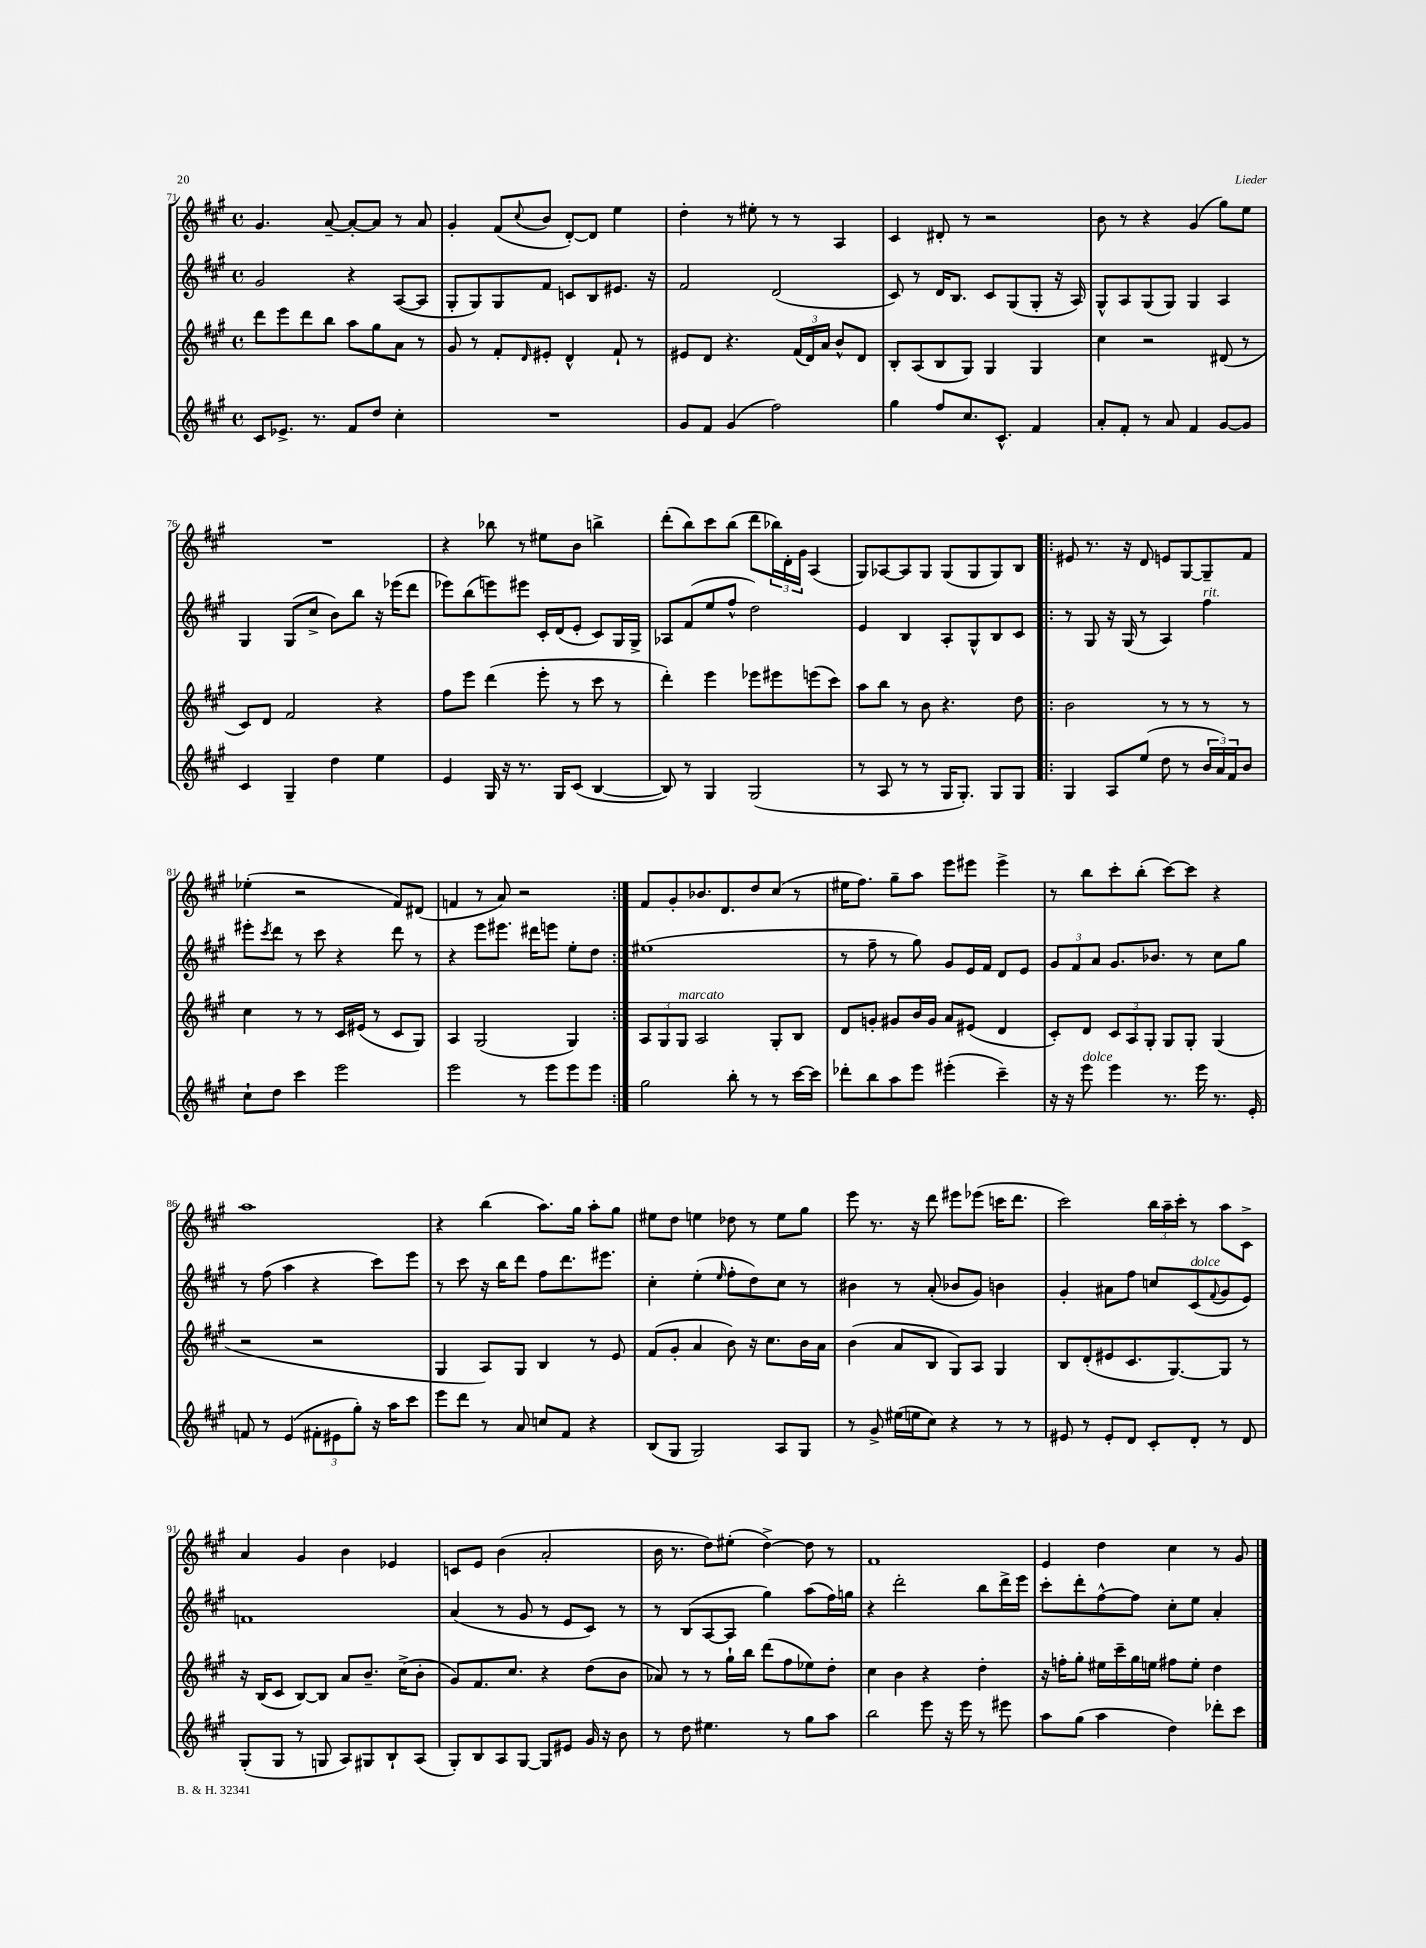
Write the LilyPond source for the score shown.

<<
\new StaffGroup <<
\new Staff = "s0" {
    \clef treble \key a \major \defaultTimeSignature \time 4/4
    gis'4. a'8~-- a'8~-. a'8 r8 a'8 |
    gis'4-. fis'8( \appoggiatura { cis''8 } b'8 d'8~-.) d'8 e''4 |
    d''4-. r8 eis''8-. r8 r8 a4 |
    cis'4 dis'8-. r8 r2 |
    b'8 r8 r4 gis'4( gis''8) e''8 |
    R1 |
    r4 bes''8 r8 eis''8 b'8 b''4-> |
    d'''8-.( b''8) cis'''8 b''8( d'''8 \tuplet 3/2 { bes''16) d'16-. gis'16 } a4( |
    gis8) aes8~ aes8 gis8 gis8( gis8 gis8) b8 |
    \repeat volta 2 { eis'8 r8. r16 d'8 e'8 gis8~ gis8-- fis'8 |
    ees''4-.( r2 fis'8) dis'8( |
    f'4 r8 a'8) r2 | }
    fis'8 gis'8-. bes'8. d'8. d''8 cis''8( r8 |
    eis''16 fis''8.) gis''8-- a''8 e'''8 eis'''8 eis'''4-> |
    r8 b''8 cis'''8-. b''8-.( cis'''8~) cis'''8 r4 |
    a''1 |
    r4 b''4( a''8.) gis''16 a''8-. gis''8 |
    eis''8 d''8 e''4 des''8 r8 e''8 gis''8 |
    e'''8 r8. r16 d'''8 eis'''8 ees'''8( c'''16 d'''8. |
    cis'''2) \tuplet 3/2 { b''16 a''16-- cis'''16-. } r8 a''8 cis'8-> |
    a'4 gis'4 b'4 ees'4 |
    c'8 e'8 b'4( a'2-. |
    b'16 r8. d''8) eis''8-.( d''4~->) d''8 r8 |
    fis'1 |
    e'4 d''4 cis''4 r8 gis'8 \bar "|." |
}
\new Staff = "s1" {
    \clef treble \key a \major \defaultTimeSignature \time 4/4
    gis'2 r4 a8~( a8 |
    gis8-. gis8) gis8 fis'8 c'8 b8 eis'8. r16 |
    fis'2 d'2( |
    cis'8) r8 d'16 b8. cis'8 gis8( gis8-. r16 a16) |
    gis8-^ a8 gis8( gis8) gis4 a4 |
    gis4 gis8( cis''8-> b'8) b''8 r16 ees'''16( d'''8 |
    ees'''8) b''8( e'''8) eis'''8 cis'16-. d'16( e'8-. cis'8) gis16 gis16-> |
    aes8 fis'8( e''8 fis''8-^ d''2) |
    e'4 b4 a8-. gis8-^ b8 cis'8 |
    \repeat volta 2 { r8 gis8 r16 gis16( r8 a4) fis''4^\markup { \italic "rit." } |
    eis'''8-. \acciaccatura { cis'''8 } d'''8 r8 cis'''8 r4 d'''8 r8 |
    r4 e'''8 eis'''8. dis'''16 e'''8 e''8-. d''8 | }
    eis''1( |
    r8 fis''8-- r8 gis''8) gis'8 e'16 fis'16 d'8 e'8 |
    \tuplet 3/2 { gis'8 fis'8 a'8 } gis'8. bes'8. r8 cis''8 gis''8 |
    r8 fis''8( a''4 r4 cis'''8) e'''8 |
    r8 cis'''8 r16 b''16 d'''8 fis''8 d'''8. eis'''8. |
    cis''4-. e''4-.( \grace { e''16 } fis''8-. d''8) cis''8 r8 |
    bis'4 r8 a'8-.( bes'8 gis'8) b'4 |
    gis'4-. ais'8 fis''8 c''8 cis'8^\markup { \italic "dolce" }( \appoggiatura { fis'8 } gis'8 e'8) |
    f'1 |
    a'4( r8 gis'8 r8 e'8 cis'8) r8 |
    r8 b8( a8~ a8 gis''4) a''8( fis''16) g''16 |
    r4 d'''2-. b''8 d'''16-> e'''16 |
    cis'''8-. d'''8-. fis''8~-^ fis''8 cis''8-. e''8 a'4-. \bar "|." |
}
\new Staff = "s2" {
    \clef treble \key a \major \defaultTimeSignature \time 4/4
    d'''8 e'''8 d'''8 b''8 a''8 gis''8 a'8 r8 |
    gis'8 r8 fis'8-. \grace { d'16 } eis'8-. d'4-^ fis'8-! r8 |
    eis'8 d'8 r4. \tuplet 3/2 { fis'16( d'16) a'16 } b'8-^ d'8 |
    b8-. a8( b8 gis8) gis4 gis4 |
    cis''4 r2 dis'8( r8 |
    cis'8) d'8 fis'2 r4 |
    fis''8 e'''8 d'''4( e'''8-. r8 cis'''8 r8 |
    d'''4-.) e'''4 ees'''8 eis'''8 e'''8( cis'''8) |
    a''8 b''8 r8 b'8 r4. d''8 |
    \repeat volta 2 { b'2 r8 r8 r8 r8 |
    cis''4 r8 r8 cis'16 eis'16( r8 cis'8 gis8) |
    a4 gis2( gis4) | }
    \tuplet 3/2 { a8 gis8 gis8^\markup { \italic "marcato" } } a2 gis8-. b8 |
    d'8 g'8-. gis'8 b'16 gis'16 a'8 eis'8( d'4 |
    cis'8-.) d'8 \tuplet 3/2 { cis'8 a8 gis8-. } gis8 gis8-. gis4( |
    r2 r2 |
    gis4 a8) gis8 b4 r8 e'8 |
    fis'8( gis'8-. a'4 b'8) r16 cis''8. b'16 a'16 |
    b'4( a'8 b8 gis8) a8 gis4 |
    b8 d'8-.( eis'8 cis'8. gis8.~) gis8 r8 |
    r16 b16( cis'8 b8~) b8 a'8 b'8.-- cis''16->( b'8-. |
    gis'8) fis'8. cis''8. r4 d''8( b'8 |
    aes'8) r8 r8 gis''16-! b''16 d'''8( fis''8 ees''8) d''8-. |
    cis''4 b'4 r4 d''4-. |
    r16 f''16-. gis''8-. eis''16 cis'''16-- gis''16 e''16 fis''8 e''8-. d''4 \bar "|." |
}
\new Staff = "s3" {
    \clef treble \key a \major \defaultTimeSignature \time 4/4
    cis'8 ees'8.-> r8. fis'8 d''8 cis''4-. |
    R1 |
    gis'8 fis'8 gis'4( fis''2) |
    gis''4 fis''8 cis''8. cis'8.-^ fis'4 |
    a'8-. fis'8-. r8 a'8 fis'4 gis'8~ gis'8 |
    cis'4 gis4-- d''4 e''4 |
    e'4 gis16 r16 r8. gis16 cis'8( b4~ |
    b8) r8 gis4 gis2( |
    r8 a8 r8 r8 gis16 gis8.-.) gis8 gis8 |
    \repeat volta 2 { gis4 a8 e''8( d''8 r8 \tuplet 3/2 { b'16 a'16) fis'16 } b'8 |
    cis''8-! d''8 cis'''4 e'''2 |
    e'''2 r8 e'''8 e'''8 e'''8 | }
    gis''2 b''8-. r8 r8 cis'''16~ cis'''16 |
    des'''8-. b''8 a''8 e'''8 eis'''4-.( cis'''4--) |
    r16 r16 e'''8^\markup { \italic "dolce" } e'''4 r8. e'''16 r8. e'16-. |
    f'8 r8 e'4( \tuplet 3/2 { fis'8-. eis'8 gis''8-.) } r16 a''16 cis'''8 |
    e'''8 d'''8 r8 a'8 c''8 fis'8 r4 |
    b8( gis8 gis2) a8 gis8 |
    r8 gis'8-> eis''16( e''16 cis''8) r4 r8 r8 |
    eis'8 r8 eis'8-. d'8 cis'8-. d'8-. r8 d'8 |
    gis8-.( gis8 r8 g8 a8) gis8 b8-! a8( |
    gis8-.) b8 a8 gis8~ gis8 eis'8 gis'16 r16 b'8 |
    r8 d''8 eis''4. r8 gis''8 a''8 |
    b''2 e'''8 r16 e'''16 r8 eis'''8 |
    a''8 gis''8( a''4 d''4) des'''8-. cis'''8 \bar "|." |
}
>>
>>
\layout { \context { \Score currentBarNumber = #71 } }
